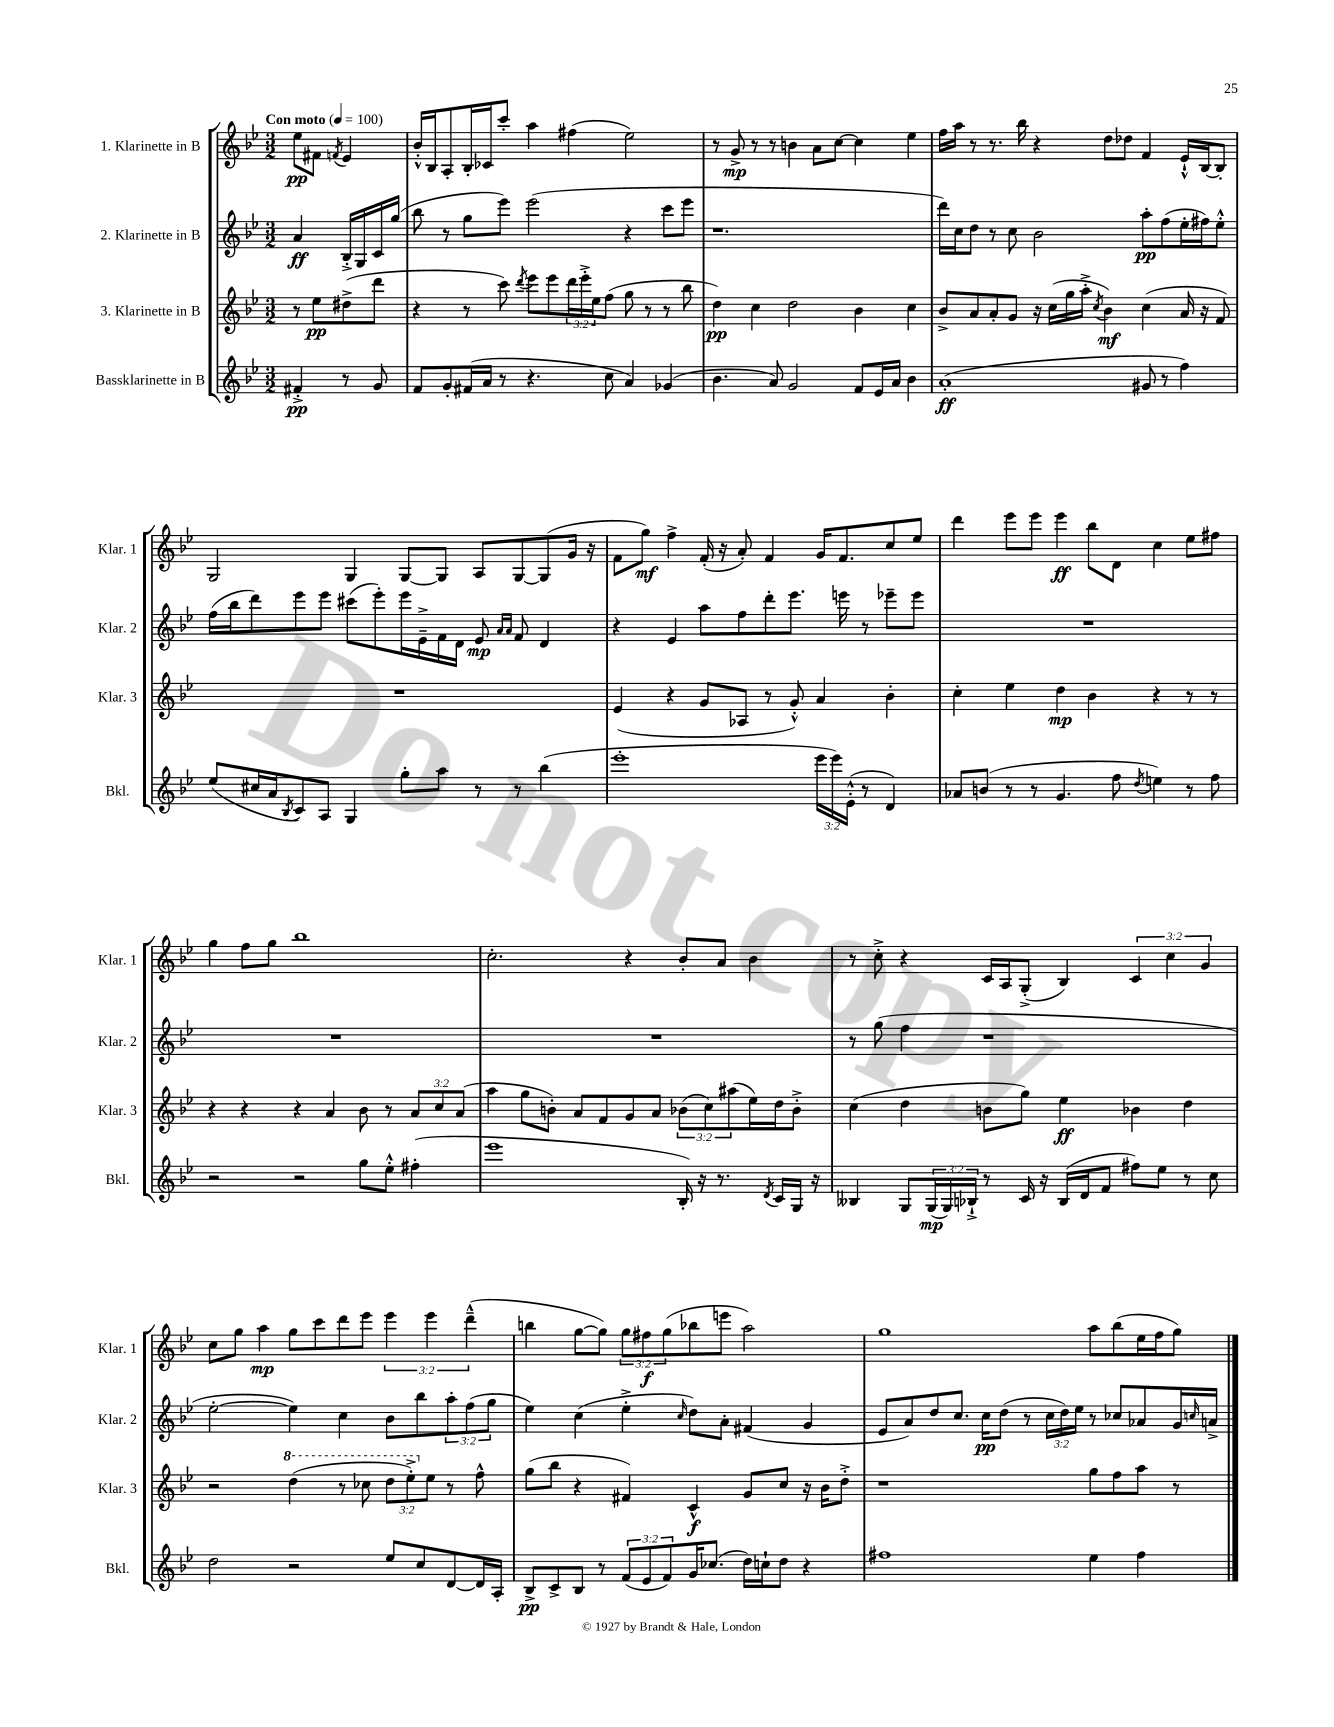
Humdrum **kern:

**kern	**kern	**kern	**kern
*staff4	*staff3	*staff2	*staff1
*clefG2	*clefG2	*clefG2	*clefG2
*k[b-e-]	*k[b-e-]	*k[b-e-]	*k[b-e-]
*M3/2	*M3/2	*M3/2	*M3/2
*MM100	*MM100	*MM100	*MM100
4f#'^/	8r	4a/	8ee-\L
.	8ee-\L	.	8f#\J
.	.	.	8qf/
8r	(8dd#^\	16B-'^/LL	4e-/
.	.	16G/	.
8g/	8ddd\J	16c/	.
.	.	(16gg/JJ	.
=	=	=	=
8f/L	4r	8bb-\	16b-'^^/LL
.	.	.	16B-/J
8g'/	.	8r	8A'/
(16f#/L	8r	8gg\L	16B-'/L
16a/JJ	.	.	16c-/J
8r	8ccc\)	8eee-\J)	8ccc'/J
.	8qddd/	.	.
4.r	8eee-\L	(2eee-\	4aa\
.	8eee-\	.	.
.	24ddd\L	.	(4ff#\
.	24eee-'^\	.	.
.	24ee-\J	.	.
8cc\	(8ff\J	.	.
4a/)	8gg\	4r	2ee-\)
.	8r	.	.
(4g-/	8r	8ccc\L	.
.	8bb-\	8eee-\J	.
=	=	=	=
4.b-\	4dd\)	1.r	8r
.	.	.	8g^/
.	4cc\	.	8r
8a/)	.	.	8r
2g/	2dd\	.	4b\
.	.	.	8a\L
.	.	.	[8cc\J
8f/L	4b-\	.	4cc\]
16e-/L	.	.	.
16a/JJ	.	.	.
4b-\	4cc\	.	4ee-\
=	=	=	=
(1a'	8b-^/L	16ddd\LL)	16ff\LL
.	.	16cc\J	16aa\JJ
.	8a/	8dd\J	8r
.	8a'/	8r	8.r
.	8g/J	8cc\	.
.	.	.	16bb-\
.	16r	2b-\	4r
.	(16cc\LL	.	.
.	16gg\	.	.
.	16aa'^\JJ	.	.
.	8qcc/	.	.
.	4b-\)	.	8dd\L
.	.	.	8dd-\J
8g#/	(4cc\	8aa'\L	4f/
8r	.	(8ff\	.
4ff\)	16a/	16ee-'\L	16e-`^^/LL
.	16r	16ff#\J)	[16B-/J
.	8f/)	8ee-'^^\J	8B-'/]J
=	=	=	=
(8ee-/L	1.r	(16ff\LL	2G/
.	.	16bb-\J	.
16cc#/L	.	8ddd\)	.
16a/J	.	.	.
8qB-/	.	.	.
8c/)	.	8eee-\	.
8A/J	.	8eee-\J	.
4G/	.	(8ccc#\L	4G/
.	.	8eee-'\)	.
8gg'\L	.	16eee-\L	[8G/L
.	.	16e-~^\	.
8aa\J	.	16f\	8G/]J
.	.	16d\JJ	.
8r	.	8e-/	8A/L
.	.	16qqa/LL	.
.	.	16qqa/JJ	.
8r	.	8f/	[8G/
(4bb-\	.	4d/	(8G/]
.	.	.	16g/Jk
.	.	.	16r
=	=	=	=
1eee-'	(4e-/	4r	8f\L
.	.	.	8gg\J)
.	4r	4e-/	4ff^\
.	8g/L	8aa\L	(16f'/
.	.	.	16r
.	8A-/J	8ff\	8a'/)
.	8r	8ddd'\	4f/
.	8g'^^/)	8.eee-\J	.
24eee-\LL	4a/	.	16g/LK
24eee-\)	.	.	.
.	.	16eee\	8.f/
(24e-'^^\JJ	.	.	.
8r	.	8r	.
4d/)	4b-'\	8eee-~\L	8cc/
.	.	8eee-\J	8ee-/J
=	=	=	=
8a-/L	4cc'\	1.r	4ddd\
(8b/J	.	.	.
8r	4ee-\	.	8eee-\L
8r	.	.	8eee-\J
4.g/	4dd\	.	4eee-\
.	4b-\	.	8bb-\L
8ff\	.	.	8d\J
8qdd/	.	.	.
4ee\)	4r	.	4cc\
8r	8r	.	8ee-\L
8ff\	8r	.	8ff#\J
=	=	=	=
2r	4r	1.r	4gg\
.	4r	.	8ff\L
.	.	.	8gg\J
2r	4r	.	1bb-
.	4a/	.	.
8gg\L	8b-\	.	.
8ee-'^^\J	8r	.	.
(4ff#'\	12a/L	.	.
.	12cc/	.	.
.	(12a/J	.	.
=	=	=	=
1eee-	4aa\	1.r	2.cc'\
.	8gg\L	.	.
.	8b'\J)	.	.
.	8a/L	.	.
.	8f/	.	.
.	8g/	.	4r
.	8a/J	.	.
16B-'/)	(12b-\L	.	8b-'/L
16r	.	.	.
.	12cc\)	.	.
8.r	.	.	8a/J
.	(12aa#\	.	.
.	16ee-\L)	.	4b-\
8qd/	.	.	.
16c/LL	16dd\J	.	.
16G/JJ	8b-'^\J	.	.
16r	.	.	.
=	=	=	=
4B--/	(4cc\	8r	8r
.	.	(8gg\	8cc'^\
8G/L	4dd\	4ff\	4r
(24G/L	.	.	.
24G/)	.	.	.
24B-`^/JJ	.	.	.
8r	8b\L	1r	16c/LL
.	.	.	16A/J
16c/	8gg\J)	.	(8G'^/J
16r	.	.	.
(16B-/LL	4ee-\	.	4B-/)
16d/J	.	.	.
8f/J	.	.	.
8ff#\L)	4b-\	.	6c/
8ee-\J	.	.	.
.	.	.	6cc\
8r	4dd\	.	.
.	.	.	6g/
8cc\	.	.	.
=	=	=	=
2dd\	2r	[2ee-'\	8cc\L
.	.	.	8gg\J
.	.	.	4aa\
2r	(4ddd\	4ee-\])	8gg\L
.	.	.	8ccc\
.	8r	4cc\	8ddd\
.	8ccc-\	.	8eee-\J
8ee-/L	12ddd\L	8b-\L	6eee-\
.	12eee-'^\)	.	.
8cc/	.	8bb-\	.
.	12ee-\J	.	6eee-\
[8d/	8r	12aa'\	.
.	.	(12ff\	(6ddd~^^\
16d/]L	8ff^^\	.	.
.	.	12gg\J	.
16A'/JJ	.	.	.
=	=	=	=
8B-^/L	(8gg\L	4ee-\)	4bb\
8c^/	8bb-\J	.	.
8B-/J	4r	(4cc\	[8gg\L
8r	.	.	8gg\]J)
(12f/L	4f#/)	4ee-'^\	12gg\L
12e-/	.	.	12ff#\
12f/)	.	.	(12gg\
.	.	16qqcc/	.
16g/K	4c^^/	8dd\L)	8bb-\
(8.cc-/J	.	.	.
.	.	8a'\J	8eee\J
16dd\LL)	8g/L	(4f#/	2aa\)
16cc`\J	.	.	.
8dd\J	8cc/J	.	.
4r	16r	4g/	.
.	16b-\LK	.	.
.	8dd'^\J	.	.
=	=	=	=
1ff#	1r	8e-/L	1gg
.	.	8a/)	.
.	.	8dd/	.
.	.	8.cc/J	.
.	.	16cc\LK	.
.	.	(8dd\J	.
.	.	8r	.
.	.	24cc\LL	.
.	.	24dd\)	.
.	.	24ee-\JJ	.
4ee-\	8gg\L	8r	8aa\L
.	8ff\	8cc-/L	(8bb-\
4ff#\	8aa\J	8a-/	16ee-\L
.	.	.	16ff\J
.	8r	16g/L	8gg\J)
.	.	16qqcc/	.
.	.	16a^/JJ	.
==	==	==	==
*-	*-	*-	*-
